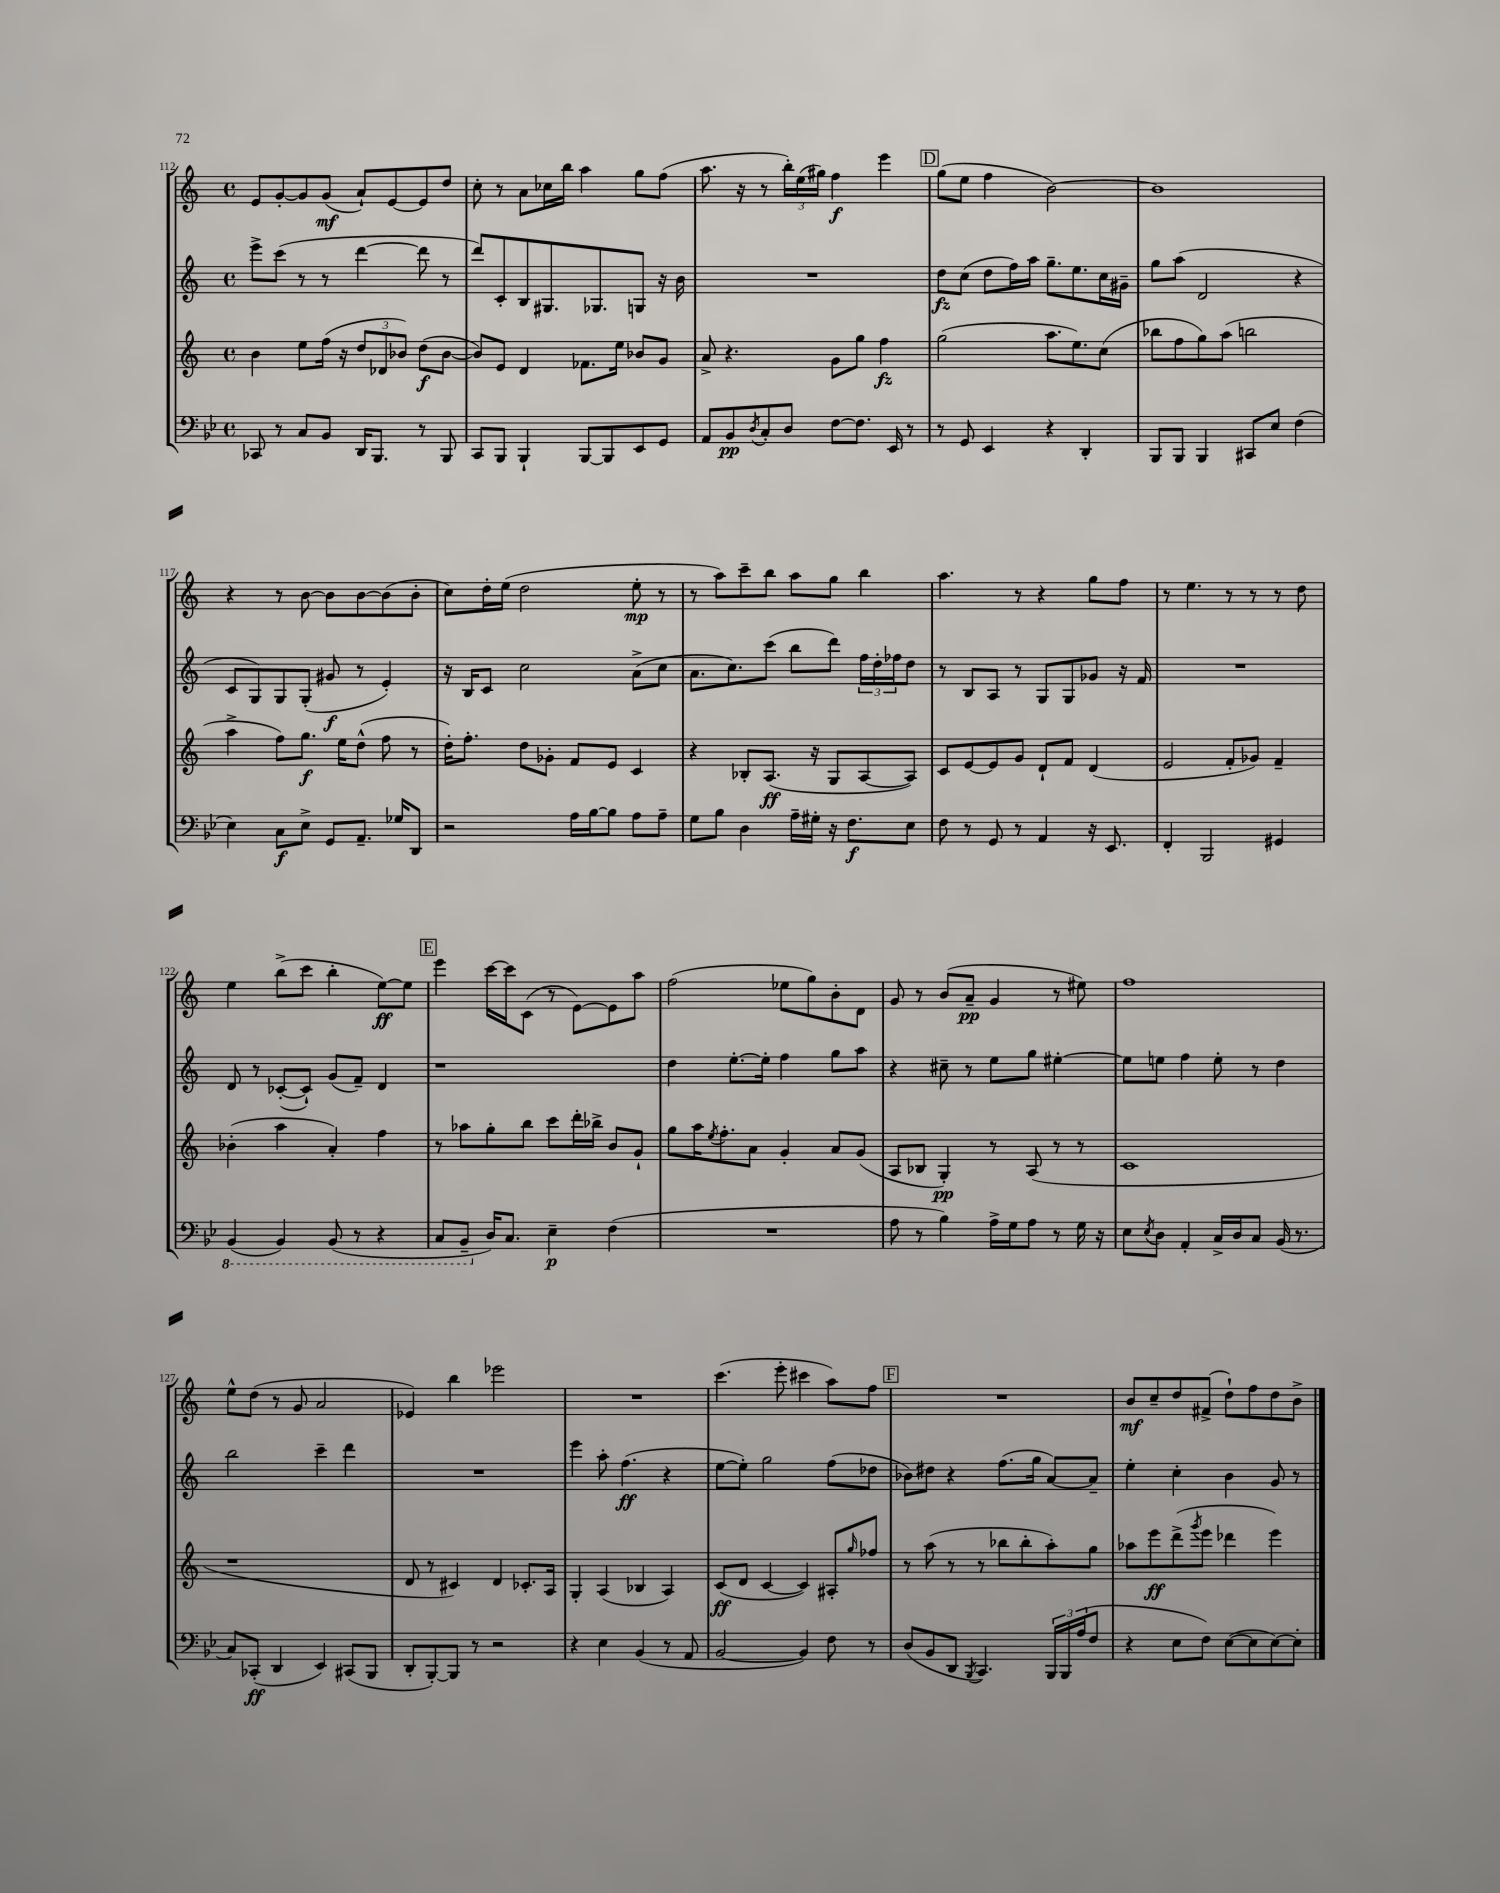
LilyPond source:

<<
\new StaffGroup <<
\new Staff = "s0" {
    \clef treble \key c \major \defaultTimeSignature \time 4/4
    e'8 g'8~-. g'8 g'8\mf( a'8-!) e'8~ e'8 d''8 |
    c''8-. r8 a'8 ces''16 b''16 a''4 g''8 f''8( |
    a''8. r16 r8 \tuplet 3/2 { b''16-.) e''16( gis''16) } f''4\f e'''4 |
    \mark \markup { \box "D" } g''8( e''8 f''4 b'2~) |
    b'1 |
    r4 r8 b'8~ b'8 b'8~ b'8( b'8-. |
    c''8) d''16-. e''16( d''2 e''8-.\mp r8 |
    r8 a''8) c'''8-- b''8 a''8 g''8 b''4 |
    a''4. r8 r4 g''8 f''8 |
    r8 e''4. r8 r8 r8 d''8 |
    e''4 b''8->( c'''8 b''4-. e''8~\ff) e''8 |
    \mark \markup { \box "E" } e'''4 c'''16~ c'''16 c'8( r8 e'8~) e'8 a''8 |
    f''2( ees''8 g''8) b'8-. d'8 |
    g'8 r8 b'8( a'8--\pp g'4 r8 eis''8) |
    f''1 |
    e''8-^ d''8( r8 g'8 a'2 |
    ees'4) b''4 ees'''2 |
    R1 |
    c'''4.( e'''8-. cis'''4 a''8) f''8 |
    \mark \markup { \box "F" } R1 |
    b'8\mf c''8-- d''8 fis'8->( d''8-!) f''8 d''8 b'8-> \bar "|." |
}
\new Staff = "s1" {
    \clef treble \key c \major \defaultTimeSignature \time 4/4
    e'''8-> c'''8( r8 r8 d'''4~ d'''8 r8 |
    d'''8) c'8-. b8 gis8. ges8. g8 r16 b'16 |
    R1 |
    \mark \markup { \box "D" } d''8\fz c''8( d''8 f''16) a''16 g''8.-- e''8. c''16 gis'16-- |
    g''8 a''8( d'2 r4 |
    c'8 g8) g8 g8-.( gis'8\f r8 e'4-.) |
    r16 b16 c'8 c''2 a'8->( c''8 |
    a'8. c''8.) c'''8( b''8 d'''8) \tuplet 3/2 { f''16 d''16-. fes''16 } d''8 |
    r8 b8 a8 r8 g8 g8 ges'8 r16 f'16 |
    R1 |
    d'8 r8 ces'8~-.( ces'8-!) g'8( f'8--) d'4 |
    \mark \markup { \box "E" } r1 |
    d''4 e''8.~-. e''16-. f''4 g''8 a''8 |
    r4 cis''8-- r8 e''8 g''8 eis''4~-. |
    eis''8 e''8 f''4 e''8-. r8 d''4 |
    b''2 c'''4-- d'''4 |
    R1 |
    e'''4 a''8-. f''4.\ff( r4 |
    e''8~ e''8-.) g''2 f''8( des''8 |
    \mark \markup { \box "F" } bes'8) dis''8 r4 f''8.( g''16 a'8~) a'8-- |
    e''4-. c''4-. b'4 g'8 r8 \bar "|." |
}
\new Staff = "s2" {
    \clef treble \key c \major \defaultTimeSignature \time 4/4
    b'4 e''8 f''16( r16 \tuplet 3/2 { d''8 des'8 bes'8) } d''8\f( bes'8~ |
    bes'8) e'8 d'4 fes'8. e''16 bes'8 g'8 |
    a'8-> r4. g'8 g''8 f''4\fz |
    \mark \markup { \box "D" } g''2( a''8. e''8.) c''8( |
    bes''8 f''8 g''8) a''8( b''2 |
    a''4-> f''8) g''8.\f e''16 d''8-^( f''8 r8 |
    d''16-.) f''8.-. d''8 ges'8-. f'8 e'8 c'4 |
    r4 bes8-. a8.\ff( r16 g8 a8~ a8) |
    c'8 e'8~ e'8 g'8 d'8-! f'8 d'4( |
    e'2 f'8-. ges'8) f'4-- |
    bes'4-.( a''4 a'4-.) f''4 |
    \mark \markup { \box "E" } r8 aes''8 g''8-. b''8 c'''8 d'''16-. bes''16-> b'8 g'8-! |
    g''8 a''16 \acciaccatura { e''8 } f''8.-. a'8 g'4-. a'8 g'8( |
    a8 bes8 g4-.\pp) r8 a8( r8 r8 |
    c'1 |
    r1 |
    d'8 r8 cis'4) d'4 ces'8.-. a16 |
    g4-. a4( bes4 a4) |
    c'8\ff( d'8 c'4~ c'4) ais8-. \grace { g''16 } fes''8 |
    \mark \markup { \box "F" } r8 a''8( r8 r8 bes''8 bes''8-. a''8-.) g''8 |
    aes''8 e'''8\ff d'''8->( \acciaccatura { g'''8 } e'''8 des'''4 e'''4) \bar "|." |
}
\new Staff = "s3" {
    \clef bass \key bes \major \defaultTimeSignature \time 4/4
    ces,8 r8 c8 bes,8 d,16 bes,,8. r8 bes,,8 |
    c,8 bes,,8 bes,,4-! bes,,8~ bes,,8 ees,8 g,8 |
    a,8 bes,8\pp \acciaccatura { d8 } c8-. d8 f8~ f8. ees,16 r8 |
    \mark \markup { \box "D" } r8 g,8 ees,4 r4 d,4-. |
    bes,,8 bes,,8 bes,,4 cis,8 ees8 f4( |
    ees4) c8\f ees8-> g,8 a,8.-- ges16 d,8 |
    r2 a16 bes16~ bes8 a8 a8-- |
    g8 bes8 d4 a16-- gis16-. r16 f8.\f ees8 |
    f8 r8 g,8 r8 a,4 r16 ees,8. |
    f,4-. bes,,2 gis,4 |
    \ottava #-1 bes,,4( bes,,4) bes,,8( r8 r4 |
    \mark \markup { \box "E" } c,8 bes,,8-- \ottava #0 d16) c8. ees4--\p f4( |
    R1 |
    a8 r8 bes4) a16-> g16 a8 r8 g16 r16 |
    ees8 \acciaccatura { ees8 } d8 a,4-. c16-> d16 c8 bes,16( r8. |
    c8) ces,8-.\ff( d,4 ees,4) cis,8( bes,,8 |
    d,8-. bes,,8~-.) bes,,8 r8 r2 |
    r4 ees4 bes,4( r8 a,8 |
    bes,2~ bes,4) f8 r8 |
    \mark \markup { \box "F" } d8( bes,8 d,8 \acciaccatura { bes,,8 } c,4.) \tuplet 3/2 { bes,,16 bes,,16 a16( } f8 |
    r4 ees8 f8) ees8~( ees8 ees8~) ees8-. \bar "|." |
}
>>
>>
\layout { \context { \Score currentBarNumber = #112 } }
